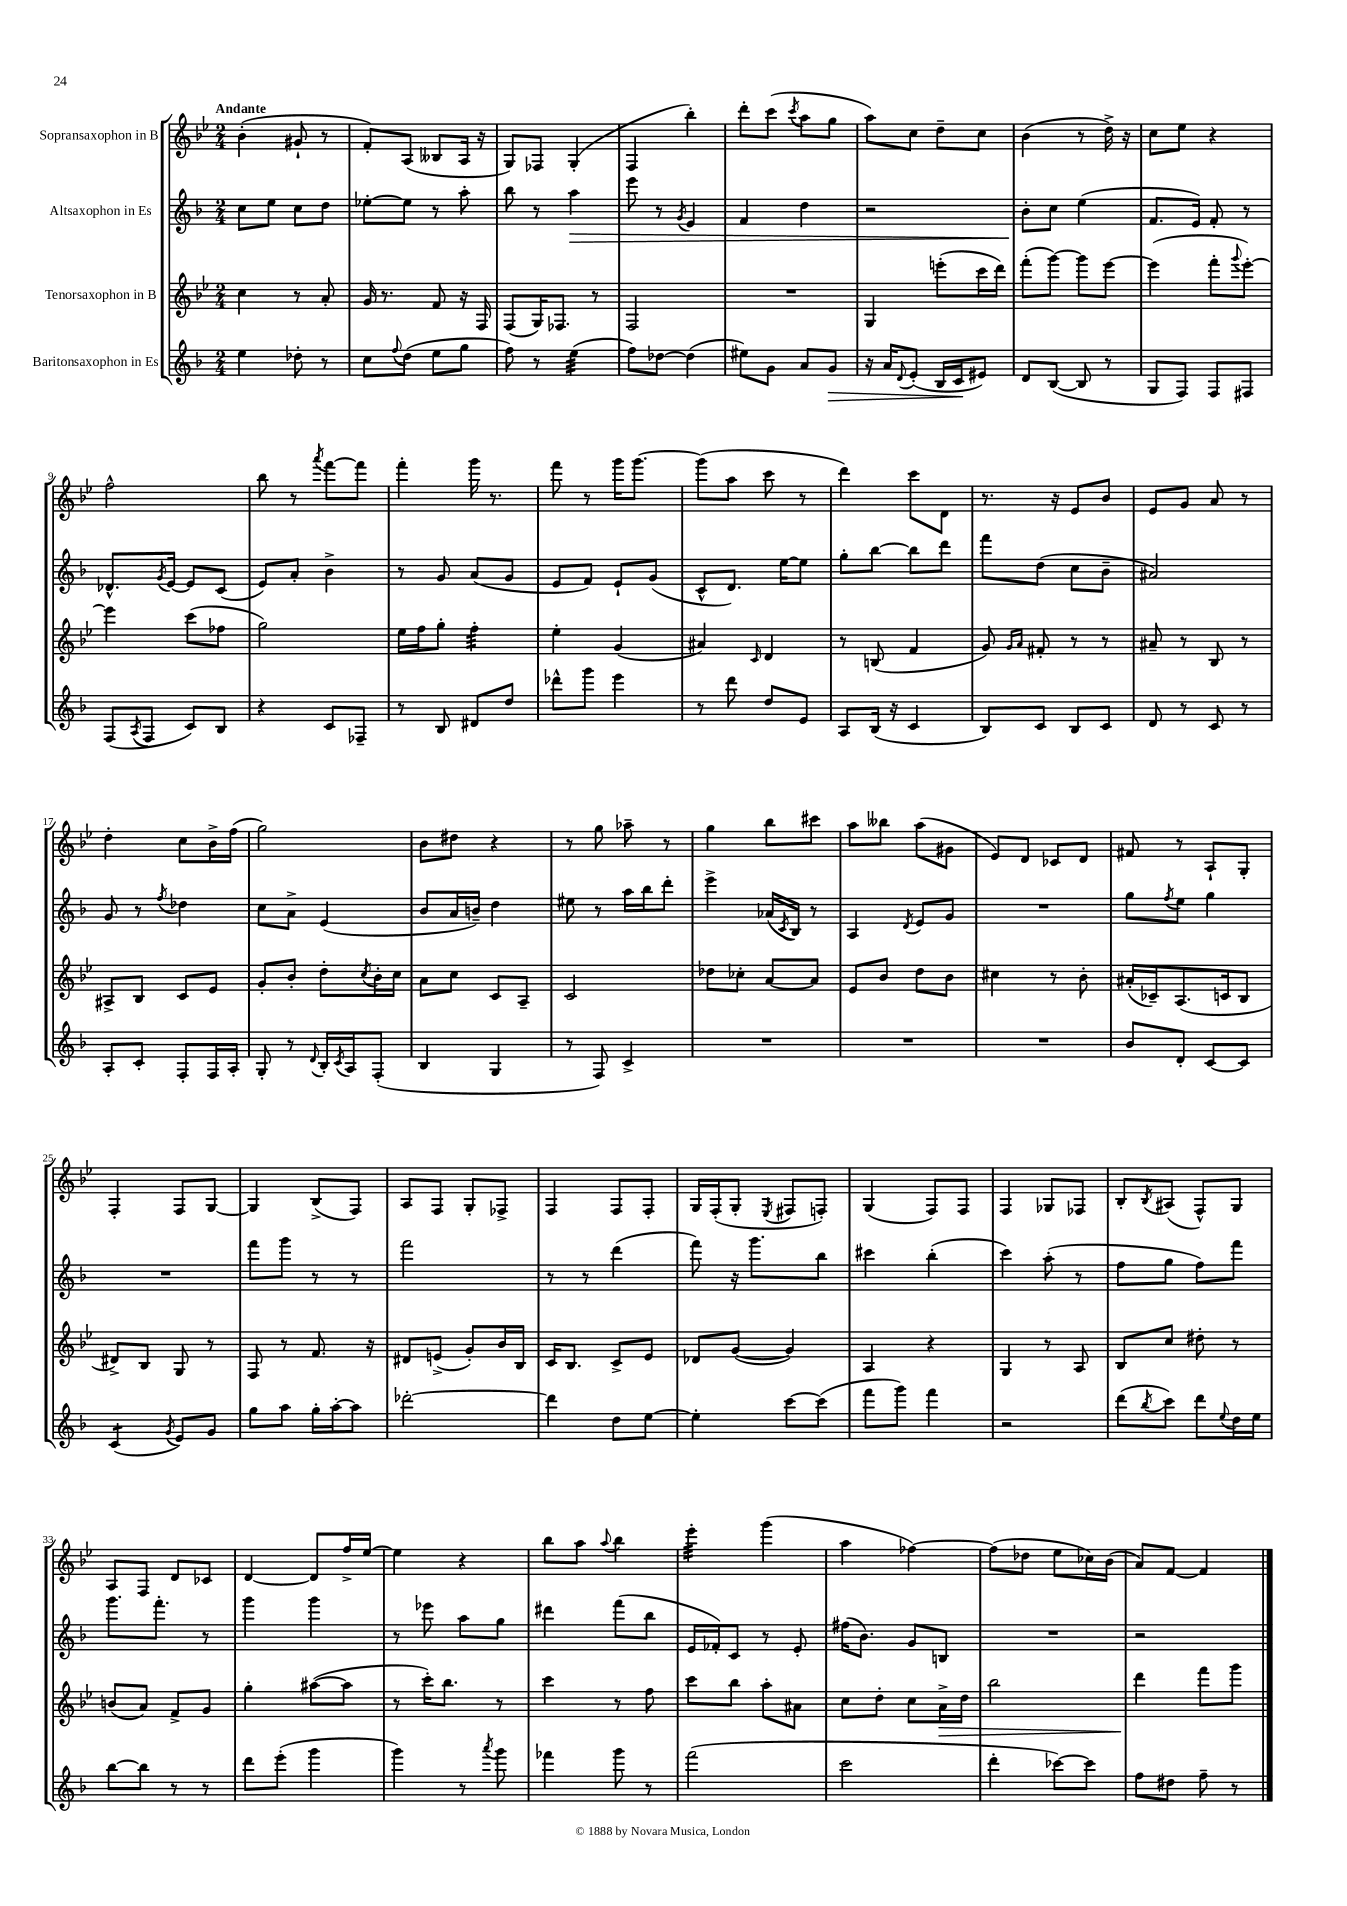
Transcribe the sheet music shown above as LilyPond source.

<<
\new StaffGroup <<
\new Staff = "s0" \with { instrumentName = "Sopransaxophon in B" } {
    \clef treble \key bes \major \numericTimeSignature \time 2/4 \tempo "Andante"
    bes'4-.( gis'8-! r8 |
    f'8-.) a8( beses8 a16 r16 |
    g8) fes8 g4-.( |
    f4 bes''4-.) |
    d'''8-. c'''8( \acciaccatura { c'''8 } a''8 g''8 |
    a''8) c''8 d''8-- c''8 |
    bes'4( r8 d''16->) r16 |
    c''8 ees''8 r4 |
    f''2-^ |
    bes''8 r8 \acciaccatura { a'''8 } f'''8~ f'''8 |
    f'''4-. g'''16 r8. |
    f'''8 r8 g'''16 g'''8.~ |
    g'''8( a''8 c'''8 r8 |
    d'''4) c'''8 d'8 |
    r8. r16 ees'8 bes'8 |
    ees'8 g'8 a'8 r8 |
    d''4-. c''8 bes'16-> f''16( |
    g''2) |
    bes'8 dis''8 r4 |
    r8 g''8 aes''8-- r8 |
    g''4 bes''8 cis'''8 |
    a''8 beses''8 a''8( gis'8 |
    ees'8) d'8 ces'8 d'8 |
    fis'8 r8 a8-! g8-. |
    f4-. f8 g8~ |
    g4 bes8->( f8) |
    a8 f8 g8-. fes8-> |
    f4 f8 f8-. |
    g16 f16-.( g8-. \acciaccatura { ees8 } fis8 f8-.) |
    g4( f8) f8 |
    f4 ges8 fes8 |
    bes8-. \acciaccatura { bes8 } ais8( f8-^) g8 |
    a8 f8 d'8 ces'8 |
    d'4~ d'8 f''16-> ees''16~ |
    ees''4 r4 |
    bes''8 a''8 \appoggiatura { a''8 } bes''4 |
    ees'''4:32-. g'''4( |
    a''4 fes''4~) |
    fes''8( des''8 ees''8 ces''16) bes'16( |
    a'8) f'8~ f'4 \bar "|." |
}
\new Staff = "s1" \with { instrumentName = "Altsaxophon in Es" } {
    \clef treble \key f \major \numericTimeSignature \time 2/4
    c''8 e''8 c''8 d''8 |
    ees''8~-. ees''8 r8 a''8-. |
    bes''8 r8 a''4\> |
    e'''8 r8 \acciaccatura { g'8 } e'4 |
    f'4 d''4 |
    r2 |
    bes'8-.\! c''8 e''4( |
    f'8. e'16) f'8-. r8 |
    des'8.-^ \acciaccatura { g'8 } e'16~ e'8 c'8( |
    e'8) a'8-. bes'4-> |
    r8 g'8 a'8( g'8 |
    e'8 f'8) e'8-! g'8( |
    c'8-^ d'8.) e''16~ e''8 |
    g''8-. bes''8~ bes''8 d'''8 |
    f'''8 d''8( c''8 bes'8-- |
    ais'2) |
    g'8 r8 \acciaccatura { f''8 } des''4 |
    c''8 a'8-> e'4( |
    bes'8 a'16 b'16--) d''4 |
    eis''8 r8 a''16 bes''16 d'''8-. |
    e'''4-> aes'16( \acciaccatura { c'8 } bes16) r8 |
    a4 \acciaccatura { d'8 } e'8 g'8 |
    R2 |
    g''8 \acciaccatura { f''8 } e''8 g''4 |
    R2 |
    f'''8 g'''8 r8 r8 |
    f'''2 |
    r8 r8 d'''4( |
    f'''8) r16 g'''8. bes''8 |
    cis'''4 bes''4-.( |
    c'''4) a''8-.( r8 |
    f''8 g''8 f''8) f'''8 |
    g'''8. f'''8.-. r8 |
    g'''4 g'''4 |
    r8 ees'''8 a''8 g''8 |
    dis'''4 f'''8( bes''8 |
    e'16 fes'16-.) c'8 r8 e'8-. |
    fis''16( bes'8.) g'8 b8 |
    R2 |
    r2 \bar "|." |
}
\new Staff = "s2" \with { instrumentName = "Tenorsaxophon in B" } {
    \clef treble \key bes \major \numericTimeSignature \time 2/4
    c''4 r8 a'8-. |
    g'16 r8. f'8 r16 f16 |
    f8( g16) fes8. r8 |
    f2 |
    R2 |
    g4 e'''8-.( c'''16 d'''16) |
    f'''8-.( g'''8~) g'''8 ees'''8~ |
    ees'''4( f'''8-. \appoggiatura { g'''8 } ees'''8~-.) |
    ees'''4 c'''8( fes''8 |
    g''2) |
    ees''16 f''16 g''8-. f''4:32-. |
    ees''4-. g'4( |
    ais'4) \grace { c'16 } d'4 |
    r8 b8( f'4 |
    g'8) \grace { g'16 a'16 } fis'8-. r8 r8 |
    ais'8-- r8 bes8 r8 |
    ais8-> bes8 c'8 ees'8 |
    g'8-. bes'8-. d''8-. \acciaccatura { c''8 } bes'16-. c''16 |
    a'8 c''8 c'8 a8-- |
    c'2 |
    des''8 ces''8-. a'8~ a'8 |
    ees'8 bes'8 d''8 bes'8 |
    cis''4 r8 bes'8-. |
    ais'16-.( ces'16--) a8.( c'16 bes8 |
    dis'8->) bes8 g8 r8 |
    f8 r8 f'8. r16 |
    dis'8 e'8->( g'8-.) bes'16 bes16 |
    c'16 bes8. c'8-> ees'8 |
    des'8 g'8~( g'4) |
    a4 r4 |
    g4 r8 a8 |
    bes8 c''8 dis''8-. r8 |
    b'8( a'8) f'8-> g'8 |
    g''4-. ais''8~( ais''8 |
    r8 c'''16-.) bes''8. r8 |
    c'''4 r8 f''8 |
    c'''8 bes''8 a''8-. ais'8 |
    c''8 d''8-. c''8 a'16->\> d''16 |
    bes''2 |
    d'''4\! f'''8 g'''8 \bar "|." |
}
\new Staff = "s3" \with { instrumentName = "Baritonsaxophon in Es" } {
    \clef treble \key f \major \numericTimeSignature \time 2/4
    e''4 des''8-. r8 |
    c''8 \appoggiatura { f''8 } d''8( e''8 g''8 |
    f''8) r8 e''4:32( |
    f''8) des''8~ des''4( |
    eis''8) g'8 a'8 g'8\> |
    r16 a'16 \appoggiatura { d'8 } e'8-.( bes16 c'16\! eis'8) |
    d'8 bes8~( bes8 r8 |
    g8 f8) f8 fis8 |
    f8( \acciaccatura { a8 } f8 c'8) bes8 |
    r4 c'8 fes8-- |
    r8 bes8 dis'8 d''8 |
    des'''8-^ g'''8 e'''4 |
    r8 d'''8 d''8 e'8 |
    a8 bes16( r16 c'4 |
    bes8) c'8 bes8 c'8 |
    d'8 r8 c'8 r8 |
    a8-. c'8-. f8-. f16 a16-. |
    g8-. r8 \appoggiatura { d'8 } bes16-. \acciaccatura { c'8 } a16 f8-.( |
    bes4 g4 |
    r8 f8) c'4-> |
    R2 |
    R2 |
    R2 |
    bes'8 d'8-. c'8~ c'8 |
    c'4:8( \acciaccatura { g'8 } e'8) g'8 |
    g''8 a''8 g''16-. a''16~-. a''8 |
    des'''2~-. |
    des'''4 d''8 e''8~ |
    e''4-. c'''8~ c'''8( |
    f'''8 g'''8) f'''4 |
    r2 |
    d'''8( \acciaccatura { bes''8 } c'''8) d'''8 \appoggiatura { e''8 } d''16 e''16 |
    bes''8~ bes''8 r8 r8 |
    d'''8 e'''8-.( g'''4 |
    g'''4) r8 \acciaccatura { a'''8 } g'''8 |
    fes'''4 g'''8 r8 |
    f'''2( |
    c'''2 |
    d'''4-. ces'''8~) ces'''8 |
    f''8 dis''8 f''8-- r8 \bar "|." |
}
>>
>>
